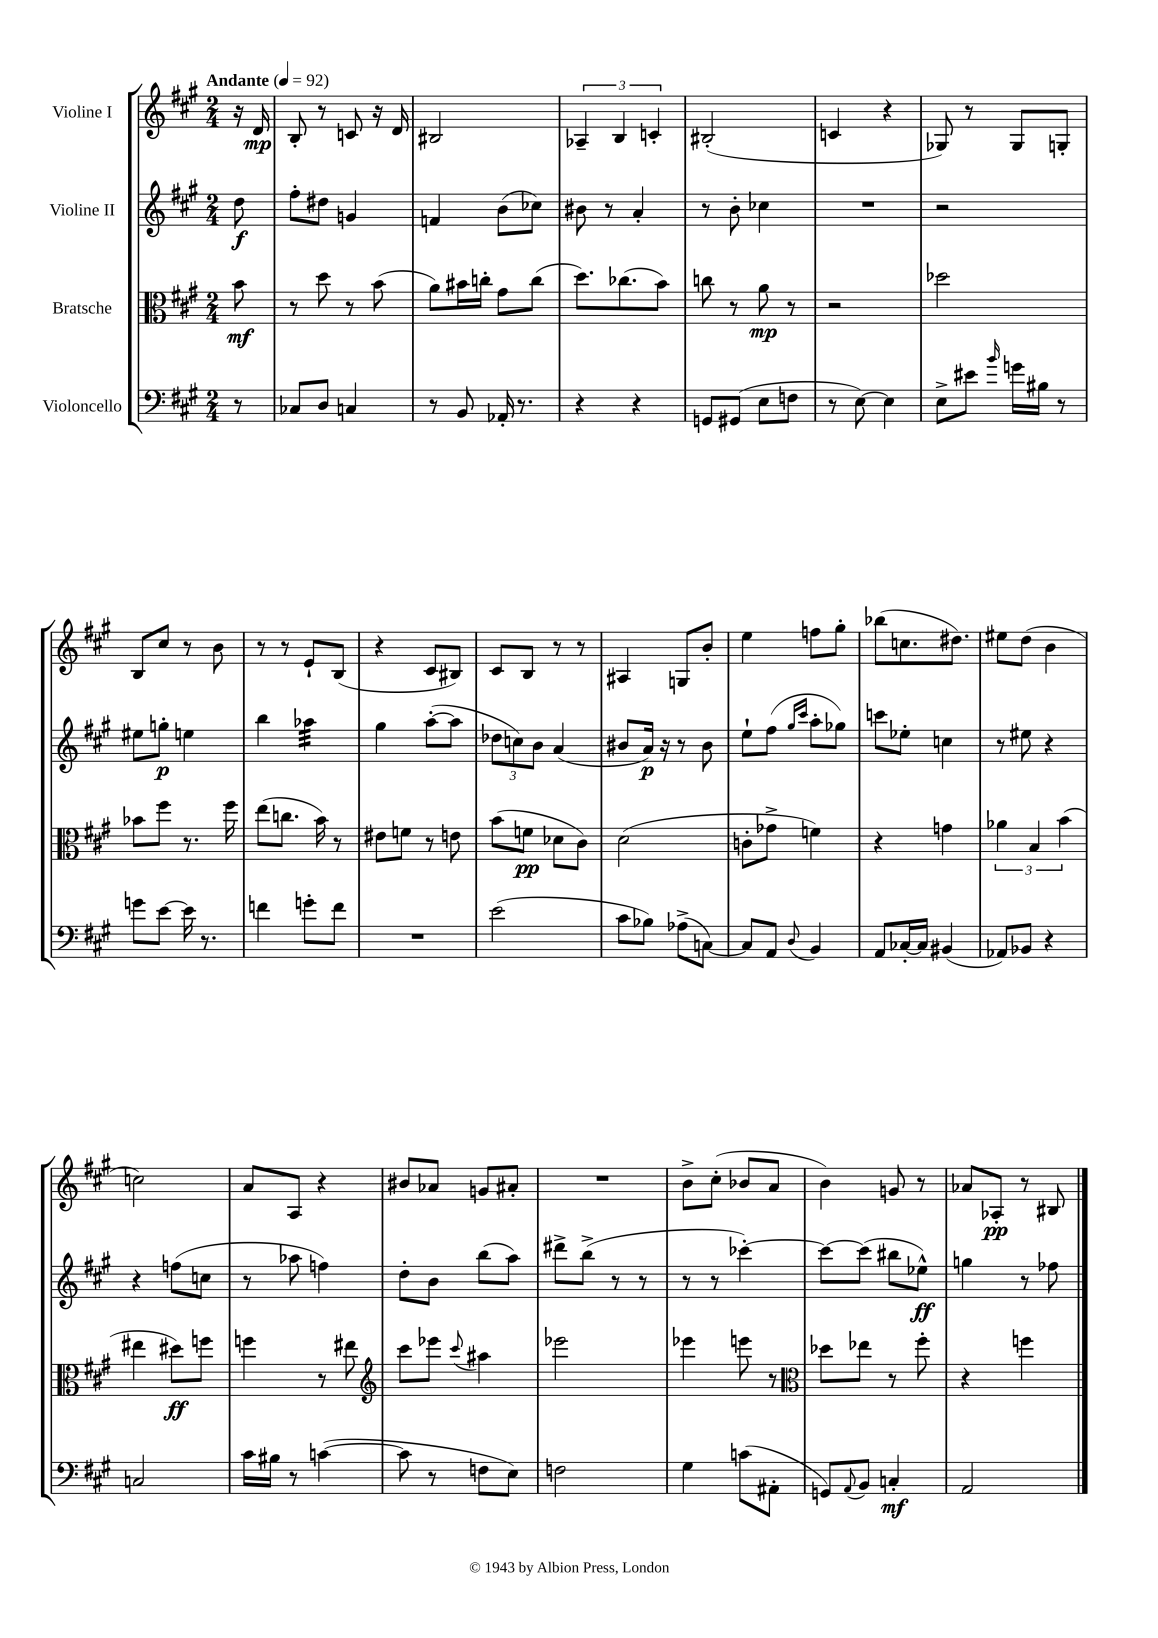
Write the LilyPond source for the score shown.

<<
\new StaffGroup <<
\new Staff = "s0" \with { instrumentName = "Violine I" } {
    \clef treble \key a \major \numericTimeSignature \time 2/4 \partial 8 \tempo "Andante" 4 = 92
    r16 d'16\mp |
    b8-. r8 c'8 r16 d'16 |
    bis2 |
    \tuplet 3/2 { aes4-- b4 c'4-. } |
    bis2-.( |
    c'4 r4 |
    ges8) r8 ges8 g8-. |
    b8 cis''8 r8 b'8 |
    r8 r8 e'8-! b8( |
    r4 cis'8 bis8) |
    cis'8 b8 r8 r8 |
    ais4 g8 b'8-. |
    e''4 f''8 gis''8-. |
    bes''8( c''8. dis''8.) |
    eis''8 d''8( b'4 |
    c''2) |
    a'8 a8 r4 |
    bis'8 aes'8 g'8 ais'8-. |
    R2 |
    b'8-> cis''8-.( bes'8 a'8 |
    b'4) g'8 r8 |
    aes'8 aes8-.\pp r8 bis8 \bar "|." |
}
\new Staff = "s1" \with { instrumentName = "Violine II" } {
    \clef treble \key a \major \numericTimeSignature \time 2/4 \partial 8
    d''8\f |
    fis''8-. dis''8 g'4 |
    f'4 b'8( ces''8) |
    bis'8 r8 a'4-. |
    r8 b'8-. ces''4 |
    R2 |
    r2 |
    eis''8 g''8-.\p e''4 |
    b''4 aes''4:32 |
    gis''4 a''8~-.( a''8 |
    \tuplet 3/2 { des''8 c''8) b'8 } a'4( |
    bis'8 a'16\p) r16 r8 bis'8 |
    e''8-! fis''8( \grace { gis''16 cis'''16 } a''8-. ges''8) |
    c'''8 ees''8-. c''4 |
    r8 eis''8 r4 |
    r4 f''8( c''8 |
    r8 aes''8 f''4) |
    d''8-. b'8 b''8( a''8) |
    dis'''8-> b''8->( r8 r8 |
    r8 r8 ces'''4~-.) |
    ces'''8~ ces'''8( bis''8 ees''8-^\ff) |
    g''4 r8 fes''8 \bar "|." |
}
\new Staff = "s2" \with { instrumentName = "Bratsche" } {
    \clef alto \key a \major \numericTimeSignature \time 2/4 \partial 8
    b'8\mf |
    r8 d''8 r8 b'8( |
    a'8) bis'16 c''16-. gis'8 c''8( |
    d''8.) ces''8.( b'8) |
    c''8 r8 a'8\mp r8 |
    r2 |
    des''2 |
    bes'8 fis''8 r8. fis''16 |
    e''8( c''8. b'16) r8 |
    eis'8 f'8 r8 e'8 |
    b'8( f'8\pp des'8 cis'8) |
    d'2( |
    c'8-. ges'8-> f'4) |
    r4 g'4 |
    \tuplet 3/2 { aes'4 b4 b'4( } |
    eis''4 dis''8\ff) f''8 |
    f''4 r8 eis''8 |
    \clef treble cis'''8 ees'''8 \appoggiatura { cis'''8 } ais''4 |
    ees'''2 |
    ees'''4 e'''8 r8 |
    \clef alto des''8 ees''8 r8 fis''8-. |
    r4 f''4 \bar "|." |
}
\new Staff = "s3" \with { instrumentName = "Violoncello" } {
    \clef bass \key a \major \numericTimeSignature \time 2/4 \partial 8
    r8 |
    ces8 d8 c4 |
    r8 b,8 aes,16-. r8. |
    r4 r4 |
    g,8 gis,8( e8 f8 |
    r8 e8~) e4 |
    e8-> eis'8 \grace { b'16 } g'16 bis16 r8 |
    g'8 e'8~ e'16 r8. |
    f'4 g'8-. f'8 |
    R2 |
    e'2( |
    cis'8 bes8) aes8->( c8~) |
    c8 a,8 \appoggiatura { d8 } b,4 |
    a,8 ces16~-. ces16 bis,4( |
    aes,8) bes,8 r4 |
    c2 |
    cis'16 bis16 r8 c'4~( |
    c'8 r8 f8 e8) |
    f2 |
    gis4 c'8( ais,8-. |
    g,8) \appoggiatura { a,8 } b,8 c4-.\mf |
    a,2 \bar "|." |
}
>>
>>
\layout { \context { \Score \remove "Bar_number_engraver" } }
